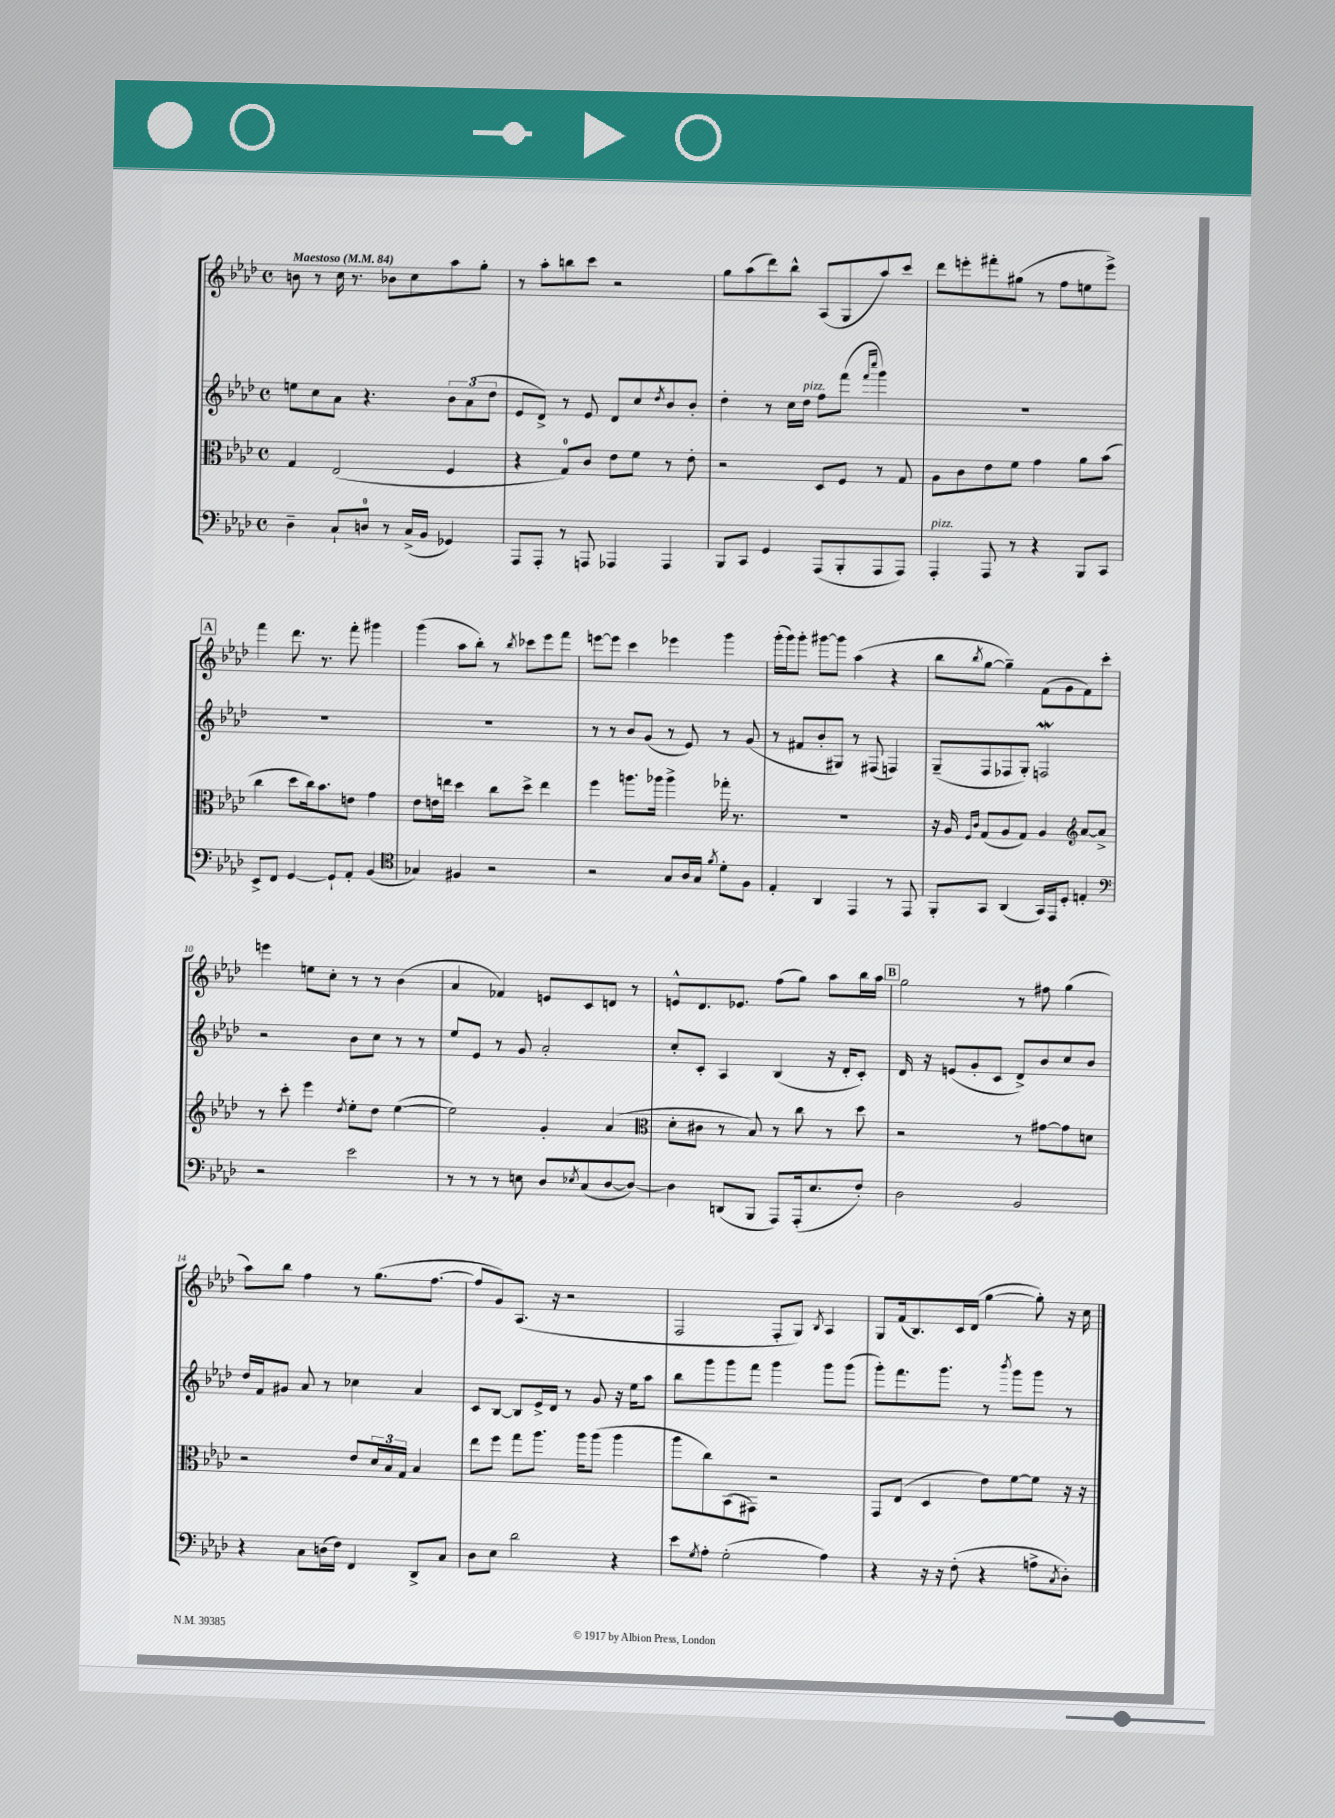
<<
\new StaffGroup <<
\new Staff = "s0" {
    \clef treble \key aes \major \defaultTimeSignature \time 4/4 \tempo "Maestoso" 4 = 84
    b'8 r8 c''16 r8. bes'8 c''8 aes''8 g''8-. |
    r8 aes''8-. b''8 c'''8 r2 |
    g''8 aes''8( des'''8) bes''8-^ aes8( g8 aes''8) c'''8 |
    des'''8 e'''8-. fis'''8-. gis''8( r8 f''8 e''8 e'''8->) |
    \mark \markup { \box "A" } f'''4 des'''8. r8. f'''8-. gis'''4 |
    g'''4( aes''8 bes''8-.) r8 \acciaccatura { bes''8 } ces'''8 ees'''8 f'''8 |
    e'''8~ e'''8 c'''4 ees'''4 g'''4 |
    g'''16-.( g'''16) g'''8-. gis'''8~ gis'''8 aes''4( r4 |
    bes''8 \acciaccatura { bes''8 } g''8~ g''4--) f'8( g'8 f'8) c'''8-. |
    e'''4 e''8 c''8-. r8 r8 bes'4( |
    aes'4 fes'4) e'8 c'8 d'8 r8 |
    e'8-^ des'8. ees'8. f''8( g''8) aes''8 bes''16 aes''16 |
    \mark \markup { \box "B" } g''2 r8 fis''8 g''4( |
    aes''8) bes''8 f''4 r8 g''8.( f''8.~ |
    f''8 g'8) aes8.( r16 r2 |
    f2 f8-. g8) \acciaccatura { bes8 } aes4 |
    g8 f'16( bes8.) c'16 des'16( g''4~ g''8-.) r16 c''16 \bar "|." |
}
\new Staff = "s1" {
    \clef treble \key aes \major \defaultTimeSignature \time 4/4
    e''8 c''8 aes'8 r4. \tuplet 3/2 { bes'8 aes'8( des''8 } |
    ees'8 des'8->) r8 ees'8 des'8 c''8 \acciaccatura { des''8 } bes'8 bes'8-. |
    des''4-. r8 c''16 des''16^\markup { \italic "pizz." } f''8 f'''8( \grace { f'''16 c''''16 } g'''4) |
    R1 |
    \mark \markup { \box "A" } R1 |
    R1 |
    r8 r8 bes'8 g'8( r8 ees'8) r8 g'8( |
    r8 fis'8 bes'8-. gis8) r8 fis8( f4) |
    g8--( f8 fes8 g8-.) f2\mordent |
    r2 bes'8 c''8 r8 r8 |
    ees''8 ees'8 r8 g'8 aes'2-. |
    c''8-. c'8-. aes4 bes4( r16 des'16-. c'8-.) |
    \mark \markup { \box "B" } des'16 r16 e'8( g'8-. c'8 des'8->) bes'8 c''8 bes'8 |
    des''16 f'16 gis'8 aes'8 r8 ces''4 aes'4 |
    c'8 bes8~ bes8 ees'16-> des'16 r8 g'8 r16 ees''16 aes''8 |
    bes''8 g'''8 g'''8 f'''8 g'''4 g'''8 g'''8( |
    g'''8-.) f'''8. g'''8. r8 \acciaccatura { bes'''8 } g'''8 g'''8 r8 \bar "|." |
}
\new Staff = "s2" {
    \clef alto \key aes \major \defaultTimeSignature \time 4/4
    g4 ees2( f4 |
    r4 g8-0) c'8 ees'8 f'8 r8 ees'8-. |
    r2 des8 f8 r8 g8 |
    aes8 c'8 ees'8 f'8 g'4 aes'8 bes'8( |
    \mark \markup { \box "A" } c''4 des''8 c''16) bes'8. e'8 g'4 |
    ees'8 e'16 e''16 des''4 c''8 des''8-> e''4 |
    f''4 a''8. aes''16 aes''4-> ges''16-. r8. |
    R1 |
    r16 aes16 \grace { f16 c'16 } g8( aes8 g8) aes4 \clef treble aes'8~ aes'8-> |
    r8 c'''8-. ees'''4 \acciaccatura { des''8 } ees''8-. des''8 ees''4~( |
    ees''2) g'4-. aes'4( |
    \clef alto des'8-. cis'8 r8 bes8) r8 c''8 r8 des''8 |
    \mark \markup { \box "B" } r2 r8 gis'8~ gis'8 d'8 |
    r2 ees'8 \tuplet 3/2 { des'16 bes16 g16 } bes4 |
    ees''8 f''8 g''8 aes''8. aes''16 aes''8( aes''4 |
    aes''8 c''8) bes,8( gis,8) r2 |
    g,8 ees8( des4 ees'8) f'8~ f'8 r16 r16 \bar "|." |
}
\new Staff = "s3" {
    \clef bass \key aes \major \defaultTimeSignature \time 4/4
    des4-- c8-! d8-0 r8 c16->( bes,16 ges,4) |
    aes,,8 aes,,8-. r8 a,,8 aes,,4 aes,,4 |
    bes,,8 c,8 g,4 aes,,8( bes,,8-. aes,,8 aes,,8) |
    aes,,4-.^\markup { \italic "pizz." } aes,,8 r8 r4 bes,,8 c,8 |
    \mark \markup { \box "A" } ees,8-> f,8 g,4~ g,8-! aes,8-. bes,4( |
    \clef tenor ges4) fis4 r2 |
    r2 g8 aes16 g16 \acciaccatura { f'8 } des'8-. f8 |
    ees4-. aes,4 ees,4 r8 ees,8 |
    f,8-. g,8 aes,4( g,16) ees,16 des8-. e4-. |
    \clef bass r2 ees'2 |
    r8 r8 r8 e8 des8 \acciaccatura { ees8 } c8( des8~ des8~) |
    des4 d,8( bes,,8 aes,,8) aes,,16-.( ees8. f8-.) |
    \mark \markup { \box "B" } des2 bes,2 |
    r4 c8 d16( f16) f,4 des,8-> c8 |
    des8 ees8 des'2 r4 |
    ees'8 \acciaccatura { g8 } aes8-. g2-.( aes4) |
    r4 r16 r16 f8-.( r4 a8-> \acciaccatura { c8 } des8-.) \bar "|." |
}
>>
>>
